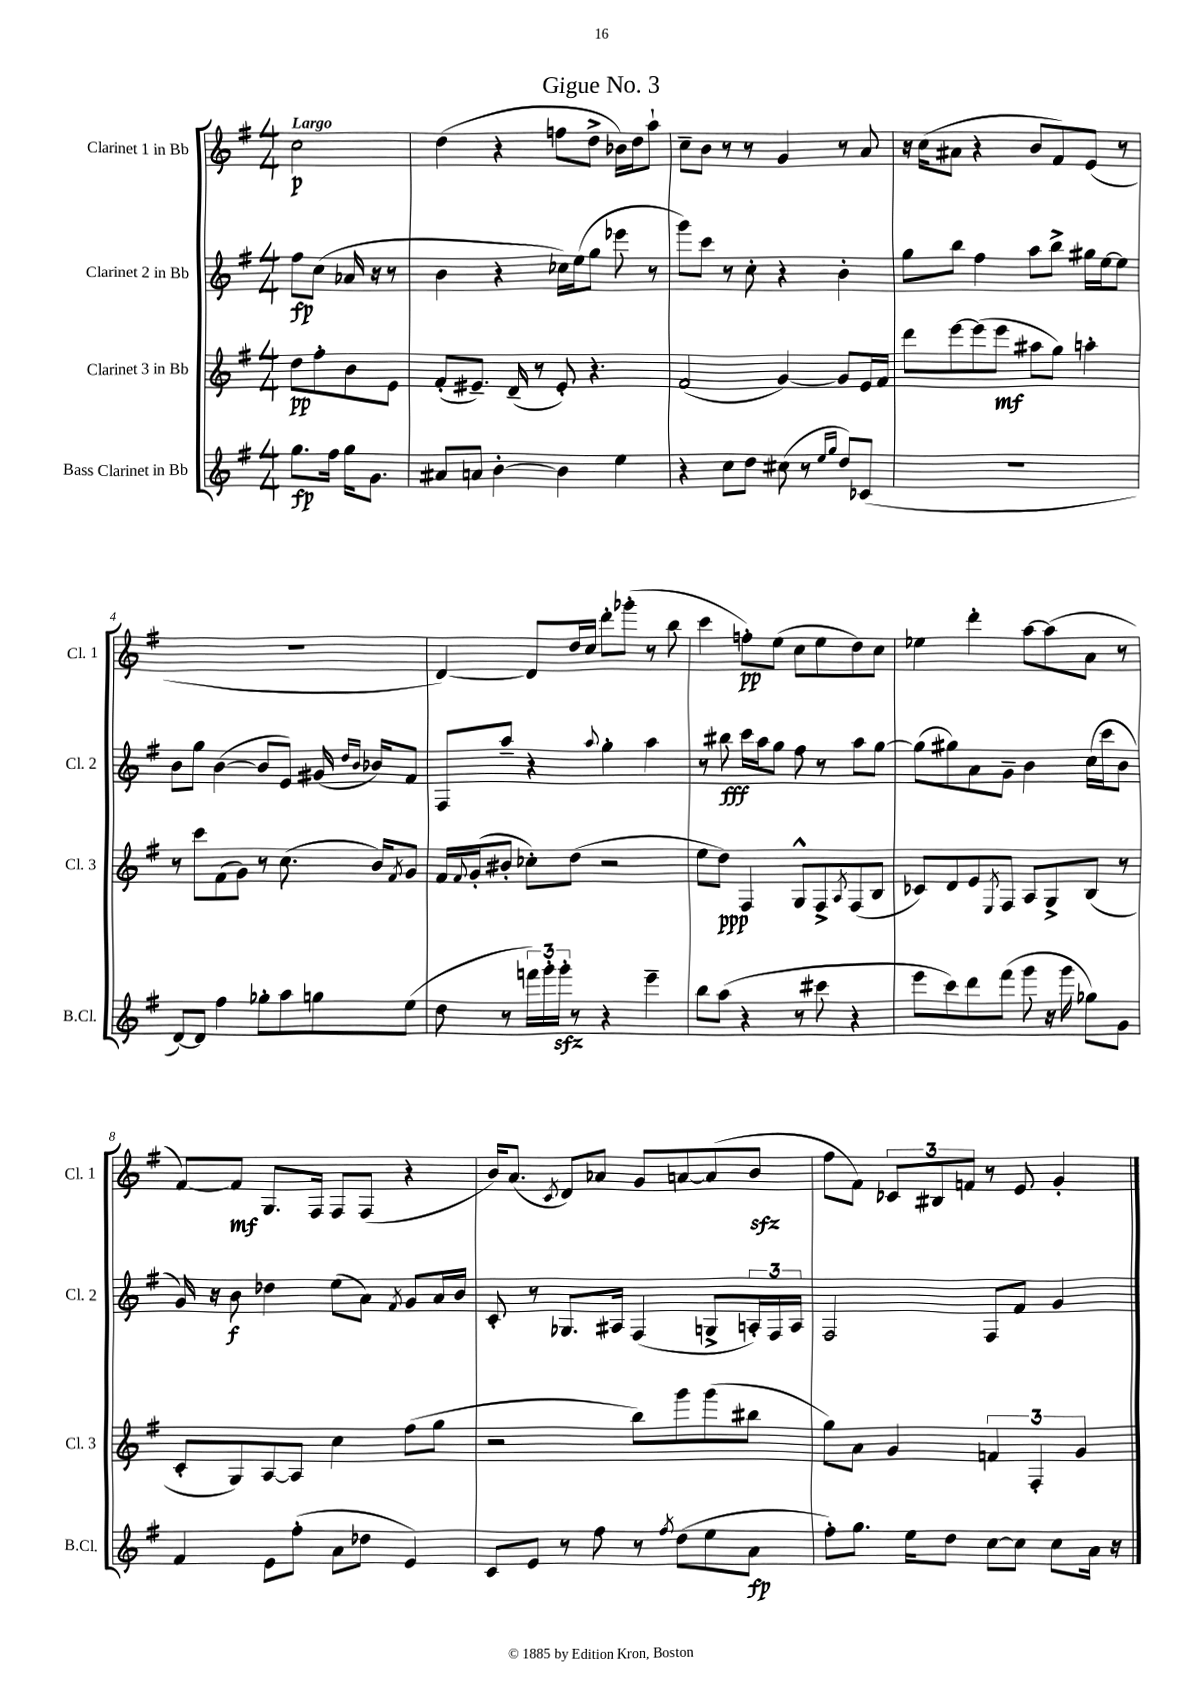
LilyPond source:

\header { title = "Gigue No. 3" }
<<
\new StaffGroup <<
\new Staff = "s0" \with { instrumentName = "Clarinet 1 in Bb" shortInstrumentName = "Cl. 1" } {
    \clef treble \key g \major \numericTimeSignature \time 4/4 \partial 2 \tempo "Largo"
    c''2\p |
    d''4( r4 f''8 d''8-> bes'16) d''16 a''8-! |
    c''8-- b'8 r8 r8 g'4 r8 a'8 |
    r16 c''16( ais'8 r4 b'8 fis'8) e'8( r8 |
    R1 |
    d'4~) d'8 d''16 c''16 d'''8-. ges'''8-.( r8 b''8 |
    c'''4 f''8-.\pp) e''8( c''8 e''8 d''8) c''8 |
    ees''4 d'''4-. a''8~ a''8( a'8 r8 |
    fis'8~) fis'8\mf g8. fis16 fis8 fis8( r4 |
    b'16) a'8.( \acciaccatura { c'8 } d'8) aes'8 g'8 a'8~ a'8( b'8\sfz |
    fis''8 fis'8) \tuplet 3/2 { ces'8 bis8 f'8 } r8 e'8 g'4-. \bar "|." |
}
\new Staff = "s1" \with { instrumentName = "Clarinet 2 in Bb" shortInstrumentName = "Cl. 2" } {
    \clef treble \key g \major \numericTimeSignature \time 4/4 \partial 2
    fis''8\fp c''8( aes'16 r16 r8 |
    b'4 r4 ces''16) e''16( g''8 ees'''8 r8 |
    g'''8) c'''8 r8 c''8-. r4 b'4-. |
    g''8 b''8 fis''4 a''8 b''8-> gis''16 e''16~ e''8 |
    b'8 g''8 b'4~( b'8 e'8) gis'16( \grace { d''16 b'16 } bes'16) fis'8 |
    fis8 a''8-- r4 \appoggiatura { a''8 } g''4-. a''4 |
    r8 bis''8\fff c'''16 a''16 g''8 fis''8 r8 a''8 g''8~ |
    g''8( gis''8) a'8 g'8-- b'4 c''16( c'''16 b'8 |
    g'16) r16 b'8\f des''4 e''8( a'8) \acciaccatura { fis'8 } g'8 a'16 b'16 |
    c'8-. r8 ges8. ais16 fis4( g8-> \tuplet 3/2 { a16-.) fis16 a16 } |
    fis2 fis8 fis'8 g'4 \bar "|." |
}
\new Staff = "s2" \with { instrumentName = "Clarinet 3 in Bb" shortInstrumentName = "Cl. 3" } {
    \clef treble \key g \major \numericTimeSignature \time 4/4 \partial 2
    d''8\pp fis''8-. b'8 e'8 |
    fis'8-.( eis'8.--) d'16--( r8 eis'8-.) r4. |
    fis'2( g'4~) g'8 e'16 fis'16 |
    d'''8 e'''8~ e'''8( e'''8\mf ais''8 g''8) a''4-. |
    r8 c'''8 fis'8( g'8) r8 c''8.( b'16) \acciaccatura { fis'8 } g'8 |
    fis'16 \appoggiatura { fis'8 } g'16-.( bis'8-. ces''8-.) d''8( r2 |
    e''8 d''8\ppp) fis4 g8-^ fis8-> \acciaccatura { a8 } fis8( b8 |
    ces'8) d'8 e'8 \acciaccatura { e8 } fis8 a8 g8-> b8( r8 |
    c'8-. g8) a8~ a8 c''4 fis''8( g''8 |
    r2 b''8) g'''8 g'''8( bis''8 |
    g''8) a'8 g'4 \tuplet 3/2 { f'4 fis4-. g'4 } \bar "|." |
}
\new Staff = "s3" \with { instrumentName = "Bass Clarinet in Bb" shortInstrumentName = "B.Cl." } {
    \clef treble \key g \major \numericTimeSignature \time 4/4 \partial 2
    g''8.\fp fis''16 g''16 g'8. |
    ais'8 a'8 b'4~-. b'4 e''4 |
    r4 c''8 d''8 cis''8( r8 \grace { e''16 g''16 } d''8) ces'8( |
    R1 |
    d'8~) d'8 fis''4 ges''8-. a''8 g''8 e''8( |
    d''8 r8 \tuplet 3/2 { f'''16) g'''16-. g'''16-.\sfz } r8 r4 e'''4-- |
    b''8 a''8( r4 r8 cis'''8 r4 |
    e'''8 c'''8) d'''8 fis'''8( g'''8 r16 g'''16 ges''8) g'8 |
    fis'4 e'8 fis''8-.( a'8 des''8 e'4) |
    c'8 e'8 r8 fis''8 r8 \acciaccatura { fis''8 } d''8( e''8 a'8\fp |
    fis''8-.) g''8. e''16 d''8 c''8~ c''8 c''8 a'16 r16 \bar "|." |
}
>>
>>
